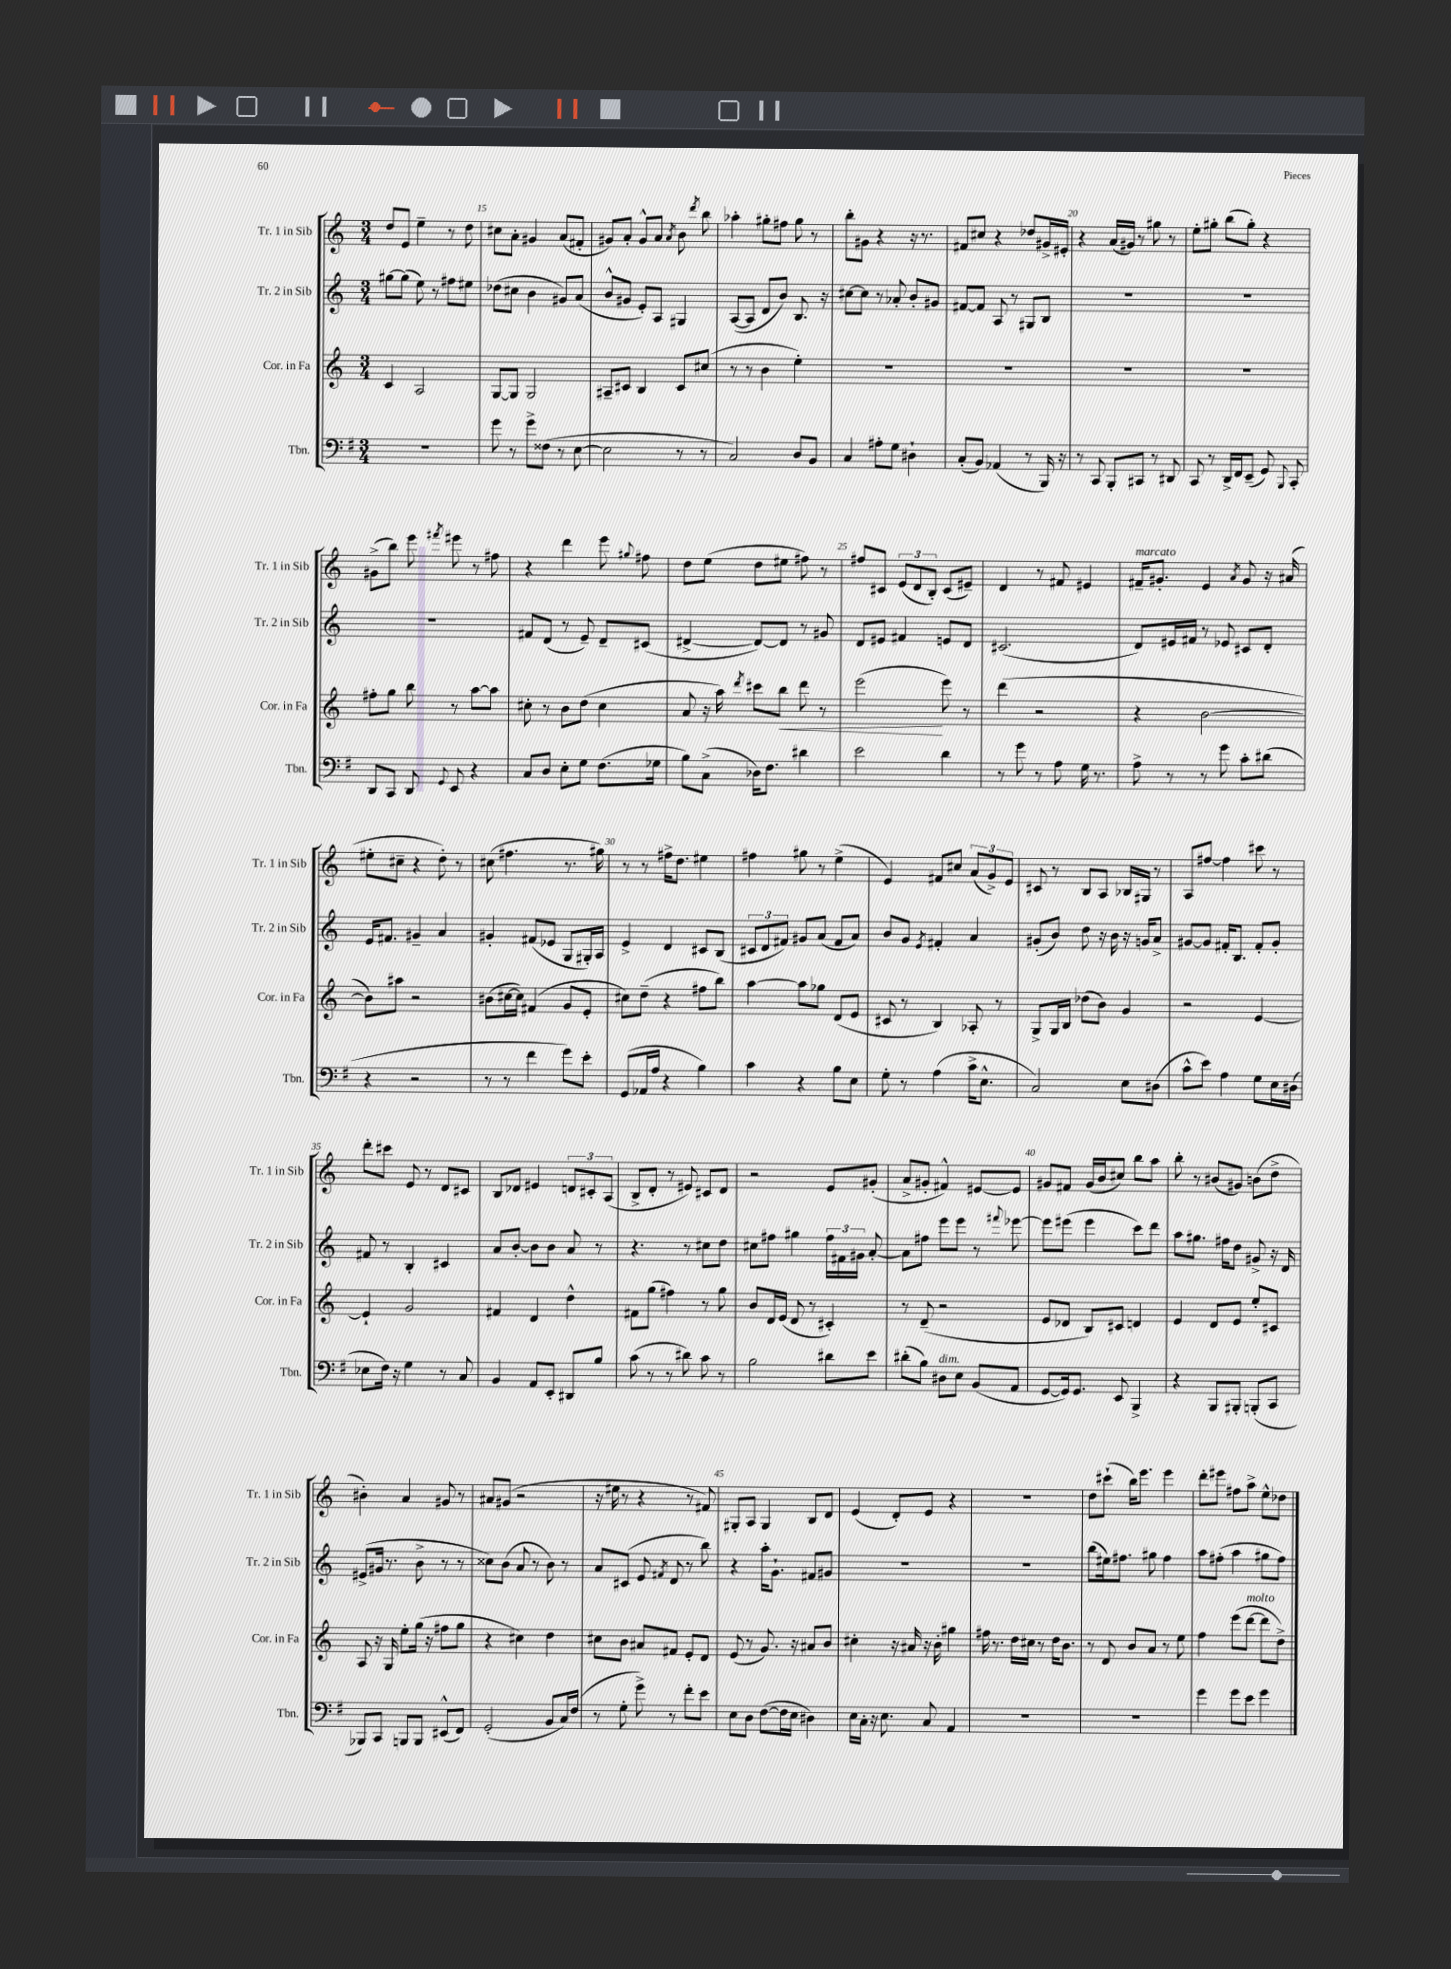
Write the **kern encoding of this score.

**kern	**kern	**kern	**kern
*staff4	*staff3	*staff2	*staff1
*clefF4	*clefG2	*clefG2	*clefG2
*k[f#]	*k[]	*k[]	*k[]
*M3/4	*M3/4	*M3/4	*M3/4
2.r	4c	[8gg#	8dd
.	.	(8gg#]	8e
.	2A	8ee)	4ee~
.	.	8r	.
.	.	8ff#	8r
.	.	8ee#	8dd
=	=	=	=
8g	[8G	(8dd-	8cc#
8r	8G]	8cc#	8a'
8g^	2G	4b	4g#
(8F##	.	.	.
8r	.	8g#)	(8a
[8E	.	(8a	8f#'
=	=	=	=
2E]	8A#~	8b^^	8g#)
.	8c#	8g#	8a'
.	4B	8e')	8g#^^
.	.	8A	8a
.	.	.	8qa
8r	8c#	4G#	8b
.	.	.	8qddd
8r	(8cc#	.	8bb
=	=	=	=
2C)	8r	([8A	4aa-'
.	8r	8A]	.
.	4b	8d	8gg#'
.	.	8b)	8ff#
8D	4ee')	8.B	8gg#
8BB	.	.	8r
.	.	16r	.
=	=	=	=
4C	2.r	[8cc#	8bb'
.	.	8cc#]	8g#
8A#'	.	8r	4r
8G	.	8a-'	.
4D#`	.	8b'	16r
.	.	.	8.r
.	.	8g#	.
=	=	=	=
(8C'	2.r	[8f#	8f#
8BB)	.	8f#]	8cc#
(4AA-	.	8A	4r
.	.	8r	.
8r	.	8G#	8dd-
16BBB)	.	8B	16g#^
16r	.	.	16e#'
=	=	=	=
8r	2.r	2.r	4r
8CC	.	.	.
8BBB'	.	.	(16a
.	.	.	16g#)
8CC#	.	.	8r
8r	.	.	8gg#
8DD#	.	.	8r
=	=	=	=
8CC	2.r	2.r	8ee'
8r	.	.	8gg#'
16DD^	.	.	(8bb
16FF#	.	.	.
(8EE~	.	.	8gg#')
8GG)	.	.	4r
8qqBBB	.	.	.
8CC'	.	.	.
=	=	=	=
8DD	8ff#'	2.r	(8g#^
8CC	8gg	.	8bb)
8DD	8bb	.	8eee
8qqGG	.	.	8qfff#
8EE	8r	.	8eee#
4r	[8aa	.	8r
.	8aa]	.	8ff#
=	=	=	=
8C	8cc#'	8f#	4r
8D	8r	(8d	.
8E'	8b	8r	4ddd
8G	(8dd	8e~)	.
(8.F#	4cc#	8d~	8eee
.	.	.	8qqgg#
.	.	(8c#	8ff#
16G-	.	.	.
=	=	=	=
8B)	8a	[4d#^	8dd
(8C^	16r	.	(8ee
.	16aa)	.	.
.	8qddd	.	.
16D-)	8ccc#	8d#_)	8dd
8.F#	.	.	.
.	8bb	8d#]	8ee#
4d#	8ddd	8r	8ff#)
.	8r	8g#	8r
=	=	=	=
2e	(2eee	8d	8ff#
.	.	8e#	8c#
.	.	4f#	(12e
.	.	.	12d
.	.	.	12B')
4d	8eee)	8e	(8c#
.	8r	8d	8e#~)
=	=	=	=
8r	(4ddd	(2.c#	4d
8g	.	.	.
8r	2r	.	8r
8A	.	.	8f#
16G	.	.	4e#
8.r	.	.	.
=	=	=	=
8A^	4r	8d)	16f#~
.	.	.	8.g#'
8r	.	16e#	.
.	.	16f#	.
8r	[2b	8r	4e
8g	.	8e-	.
.	.	.	8qa
8c'	.	8c#	8g#
(8d#	.	8d'	16r
.	.	.	(16a#
=	=	=	=
4r	8b])	16e	8ee#'
.	.	8.f#	.
.	8aa#	.	8cc#~
2r	2r	4g#~	4r
.	.	4a	8dd')
.	.	.	8r
=	=	=	=
8r	(8b#	4g#'	(8cc#
8r	[16cc#	.	4.ff#
.	16cc#])	.	.
4f#	(4f#	(8f#	.
.	.	8e-	.
8g)	8g	8G	8.r
8e'	8e'	16G#')	.
.	.	16A	16gg#)
=	=	=	=
(8GG	8cc#)	4e^	8r
16AA-	(8dd~	.	8r
16A	.	.	.
4r	4r	4d	16ff#^
.	.	.	8.dd
4B)	8ff#	8c#	4ee#
.	8bb)	(8B	.
=	=	=	=
4c	[4aa	12c#	4ff#
.	.	12d	.
.	.	12f#)	.
4r	8aa]	8g#	8gg#
.	8gg-	(8a	8r
8B	(8d	8f#	(4ee^
8E	8e	8a)	.
=	=	=	=
8G'	8c#	8b	4e)
8r	8r	8g	.
.	.	8qe	.
(4A	4B)	4f#'	8f#
.	.	.	8cc#
16c^	8A-'	4a	(12a
8.E^^	.	.	.
.	.	.	12g^)
.	8r	.	.
.	.	.	12e
=	=	=	=
2C)	8G^	(8g#'	8c#
.	16G	8b)	8r
.	16B	.	.
.	(8dd-	8dd	8B
.	8b)	16r	8A
.	.	16b	.
8E	4g	16r	16B-
.	.	16g	16G#
(8D#	.	8a^	8r
=	=	=	=
8c^^	2r	[8g#	8A
8e)	.	8g#]	[8ff#
4A	.	16f#'	4ff#]
.	.	8.B	.
8G	[4e	8f#'	8ccc#
16E	.	8g#'	8r
(16D#	.	.	.
=	=	=	=
8E-	4e`]	8f#	8ddd'
16F#)	.	8r	8ccc#
16r	.	.	.
4G	2g	4B'	8e
.	.	.	8r
8r	.	4c#	8d
8C	.	.	8c#
=	=	=	=
4BB	4f#	8a	8B
.	.	[8b'	8d-
8AA	4d	8b]	4e#
8EE'	.	8b	.
8DD#	4dd^^	8a	12d
.	.	.	12c#'
8B	.	8r	.
.	.	.	(12A
=	=	=	=
(8c	8f#	4.r	8B^
8r	(8gg	.	8d'
8r	4ff#)	.	8r
8d#)	.	8r	8e#)
8c	8r	8cc#	8c#
8r	8gg	8dd	8d
=	=	=	=
2B	8b	8cc#	2r
.	16d	8ff#	.
.	(16e	.	.
.	8d	4gg#	.
.	8r	.	.
8d#	4c#')	24ff#	8e
.	.	24f#	.
.	.	24g#	.
8e	.	[8a'	(8g#'
=	=	=	=
(8d#'	8r	8a]	8a^
8B)	(8d~	8ff#	8g#'
8D#	2r	8eee	4f#^^)
8E	.	8eee	.
(8BB	.	8r	[8e#
.	.	8qqfff#	.
8AA	.	[8eee-	8e#]
=	=	=	=
[8GG	8e	8eee-]	8g#
16GG])	8d-	(8eee#	8f#
8.GG	.	.	.
.	8B)	4eee#	(16g#
.	.	.	16b
8EE	8c#	.	8cc#)
4BBB^	4d	8ccc)	8bb
.	.	8ddd	8aa
=	=	=	=
4r	4e	8aa	8bb'
.	.	8.gg#	8r
8BBB	8d	.	(8b#
.	.	16ff#	.
8BBB#'	8e	8dd	8g#)
(8BBB'	8ee'	8g#^	(8b
8CC	8c#	16r	8dd^
.	.	16d	.
=	=	=	=
8BBB-)	8A	(8e#^	4b#')
8CC	16r	16g#	.
.	16G	8.r	.
8BBB	8ee'	.	4a
8BBB	(16gg	8b^	.
.	16r	.	.
(8EE#^^	8ff#	8r	8g#
8FF#)	8gg	8r	8r
=	=	=	=
(2GG'	4r	8cc##)	8a#
.	.	(8b	(8g#
.	4cc#)	8a	2r
.	.	8r	.
8BB	4dd	8b)	.
16C)	.	8r	.
(16F#	.	.	.
=	=	=	=
8r	8cc#	8a	16r
.	.	.	16ee#
8G'	8b	(8c#	8r
8g^)	8a#	8e	4r
.	.	8qf#	.
8r	8f#	8d	.
8f#'	8e'	8r	8r
8e	8d	8bb)	8f#)
=	=	=	=
8E	(8e	4r	8G#'
8D	8r	.	8A
([8F#	8.g)	16aa'	4G#
.	.	8.g`	.
16F#]	.	.	.
16E	16r	.	.
4D#)	8a#	8f#	8B
.	8b	8g#	8d
=	=	=	=
16E	4cc#'	2.r	(4e
16C'	.	.	.
16r	.	.	.
8.E	.	.	.
.	16r	.	8d')
.	16a#	.	.
8C	16r	.	8e
.	16b'	.	.
4AA	4gg#	.	4r
=	=	=	=
2.r	16ff#	2.r	2.r
.	8.r	.	.
.	16dd	.	.
.	16cc#	.	.
.	8r	.	.
.	16dd	.	.
.	8.b	.	.
=	=	=	=
2.r	8r	(8bb	8dd
.	8d	16ee#)	(8ccc#`
.	.	8.ff#	.
.	8b	.	16bb)
.	.	.	8.eee
.	8a	8gg#	.
.	8r	4ff#	4eee
.	8ee	.	.
=	=	=	=
4g	4ff	8aa	8ddd'
.	.	(8ff#'	8eee#
8g	(8eee	4aa	8ff#
8e	[8ddd	.	8aa^
4g	8ddd]	8gg#	8ee^^
.	8dd^)	8ff#)	8dd-
==	==	==	==
*-	*-	*-	*-
